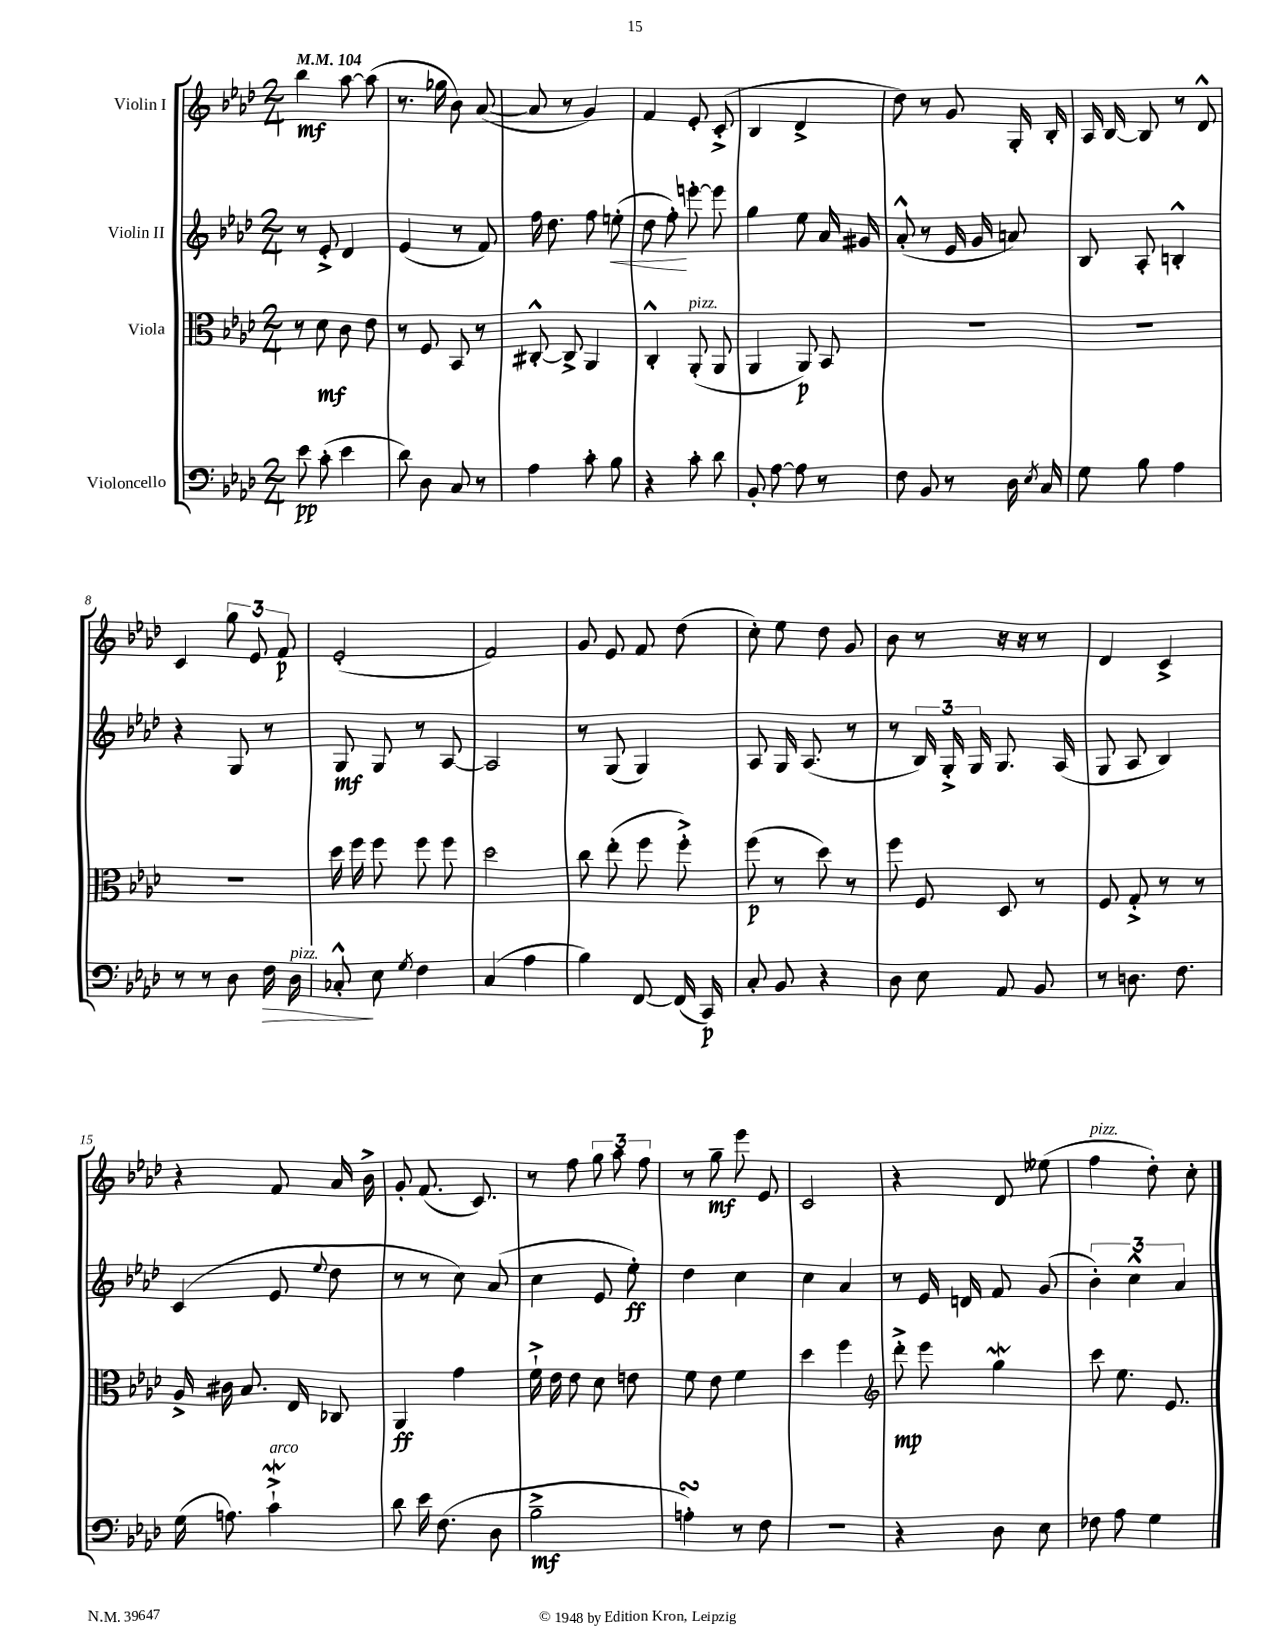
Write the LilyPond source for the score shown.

<<
\new StaffGroup <<
\new Staff = "s0" \with { instrumentName = "Violin I" } {
    \clef treble \key aes \major \numericTimeSignature \time 2/4 \tempo 4 = 104
    \autoBeamOff bes''4\mf aes''8~ aes''8( |
    r8. ges''16 bes'8) aes'8~( |
    aes'8 r8 g'4) |
    f'4 ees'8-. c'8-.->( |
    bes4 des'4-> |
    des''8) r8 g'8 g16-. bes16-. |
    aes16 bes16~ bes8 r8 des'8-^ |
    c'4 \tuplet 3/2 { g''8 ees'8 f'8\p } |
    ees'2-.( |
    f'2) |
    g'8 ees'8 f'8 des''8( |
    c''8-.) ees''8 des''8 g'8 |
    bes'8 r8 r16 r16 r8 |
    des'4 c'4-> |
    r4 f'8 aes'16 bes'16-> |
    g'8-. f'8.( c'8.) |
    r8 f''8 \tuplet 3/2 { g''8 aes''8 f''8 } |
    r8 g''8--\mf ees'''8 ees'8 |
    c'2 |
    r4 des'8 eeses''8( |
    f''4^\markup { \italic "pizz." } des''8-.) c''8-. \bar "|." |
}
\new Staff = "s1" \with { instrumentName = "Violin II" } {
    \clef treble \key aes \major \numericTimeSignature \time 2/4
    \autoBeamOff r8 ees'8-.-> des'4 |
    ees'4( r8 f'8) |
    f''16 des''8. f''8 e''8-.\<( |
    des''8 f''8-.\!) e'''8~-. e'''8 |
    g''4 ees''8 aes'16 gis'16 |
    aes'8-.-^( r8 ees'16 g'16 a'8) |
    bes8 aes8-. b4-.-^ |
    r4 g8 r8 |
    g8\mf g8 r8 aes8~ |
    aes2 |
    r8 g8( g4) |
    aes8 g16 aes8.( r8 |
    r8 \tuplet 3/2 { bes16) g16-.-> g16 } g8. aes16( |
    g8 aes8 bes4) |
    c'4( ees'8 \appoggiatura { ees''8 } des''8 |
    r8 r8 c''8) aes'8( |
    c''4 ees'8 ees''8-.\ff) |
    des''4 c''4 |
    c''4 aes'4 |
    r8 ees'16 d'16 f'8 g'8( |
    \tuplet 3/2 { bes'4-.) c''4-^ aes'4 } \bar "|." |
}
\new Staff = "s2" \with { instrumentName = "Viola" } {
    \clef alto \key aes \major \numericTimeSignature \time 2/4
    \autoBeamOff r8 des'8\mf c'8 ees'8 |
    r8 f8 bes,8 r8 |
    cis8~-.-^ cis8-> aes,4 |
    c4-.-^ aes,8-.^\markup { \italic "pizz." }( aes,8 |
    aes,4 aes,8\p) bes,8 |
    R2 |
    R2 |
    R2 |
    des''16 f''16 f''8 f''8 f''8 |
    des''2 |
    c''8 ees''8-.( f''8 f''8-.->) |
    f''8\p( r8 des''8) r8 |
    f''8 f8 des8 r8 |
    f8 g8-.-> r8 r8 |
    aes16-> cis'16 bes8. ees16 ces8 |
    aes,4\ff g'4 |
    f'16-!-> ees'16 ees'8 des'8 e'8 |
    f'8 ees'8 f'4 |
    des''4 f''4 |
    \clef treble des'''8-.->\mp ees'''8 g''4\mordent |
    c'''8 ees''8. ees'8. \bar "|." |
}
\new Staff = "s3" \with { instrumentName = "Violoncello" } {
    \clef bass \key aes \major \numericTimeSignature \time 2/4
    \autoBeamOff ees'8\pp c'8-.( ees'4 |
    des'8) des8 c8 r8 |
    aes4 c'8-. bes8 |
    r4 c'8-. des'8 |
    bes,8-. aes8~ aes8 r8 |
    f8 bes,8 r8 des16 \acciaccatura { ees8 } c16 |
    g8 bes8 aes4 |
    r8 r8 des8 f16\> des16^\markup { \italic "pizz." } |
    ces8-.-^\! ees8 \acciaccatura { g8 } f4 |
    c4( aes4 |
    bes4) f,8~ f,16( c,16\p) |
    c8-. bes,8 r4 |
    des8 ees8 aes,8 bes,8 |
    r8 d8. f8. |
    g16( a8.) c'4-!->\mordent^\markup { \italic "arco" } |
    des'8 ees'16 f8.( des8 |
    bes2--->\mf |
    a4-.\turn) r8 f8 |
    r2 |
    r4 des8 ees8 |
    fes8 aes8 g4 \bar "|." |
}
>>
>>
